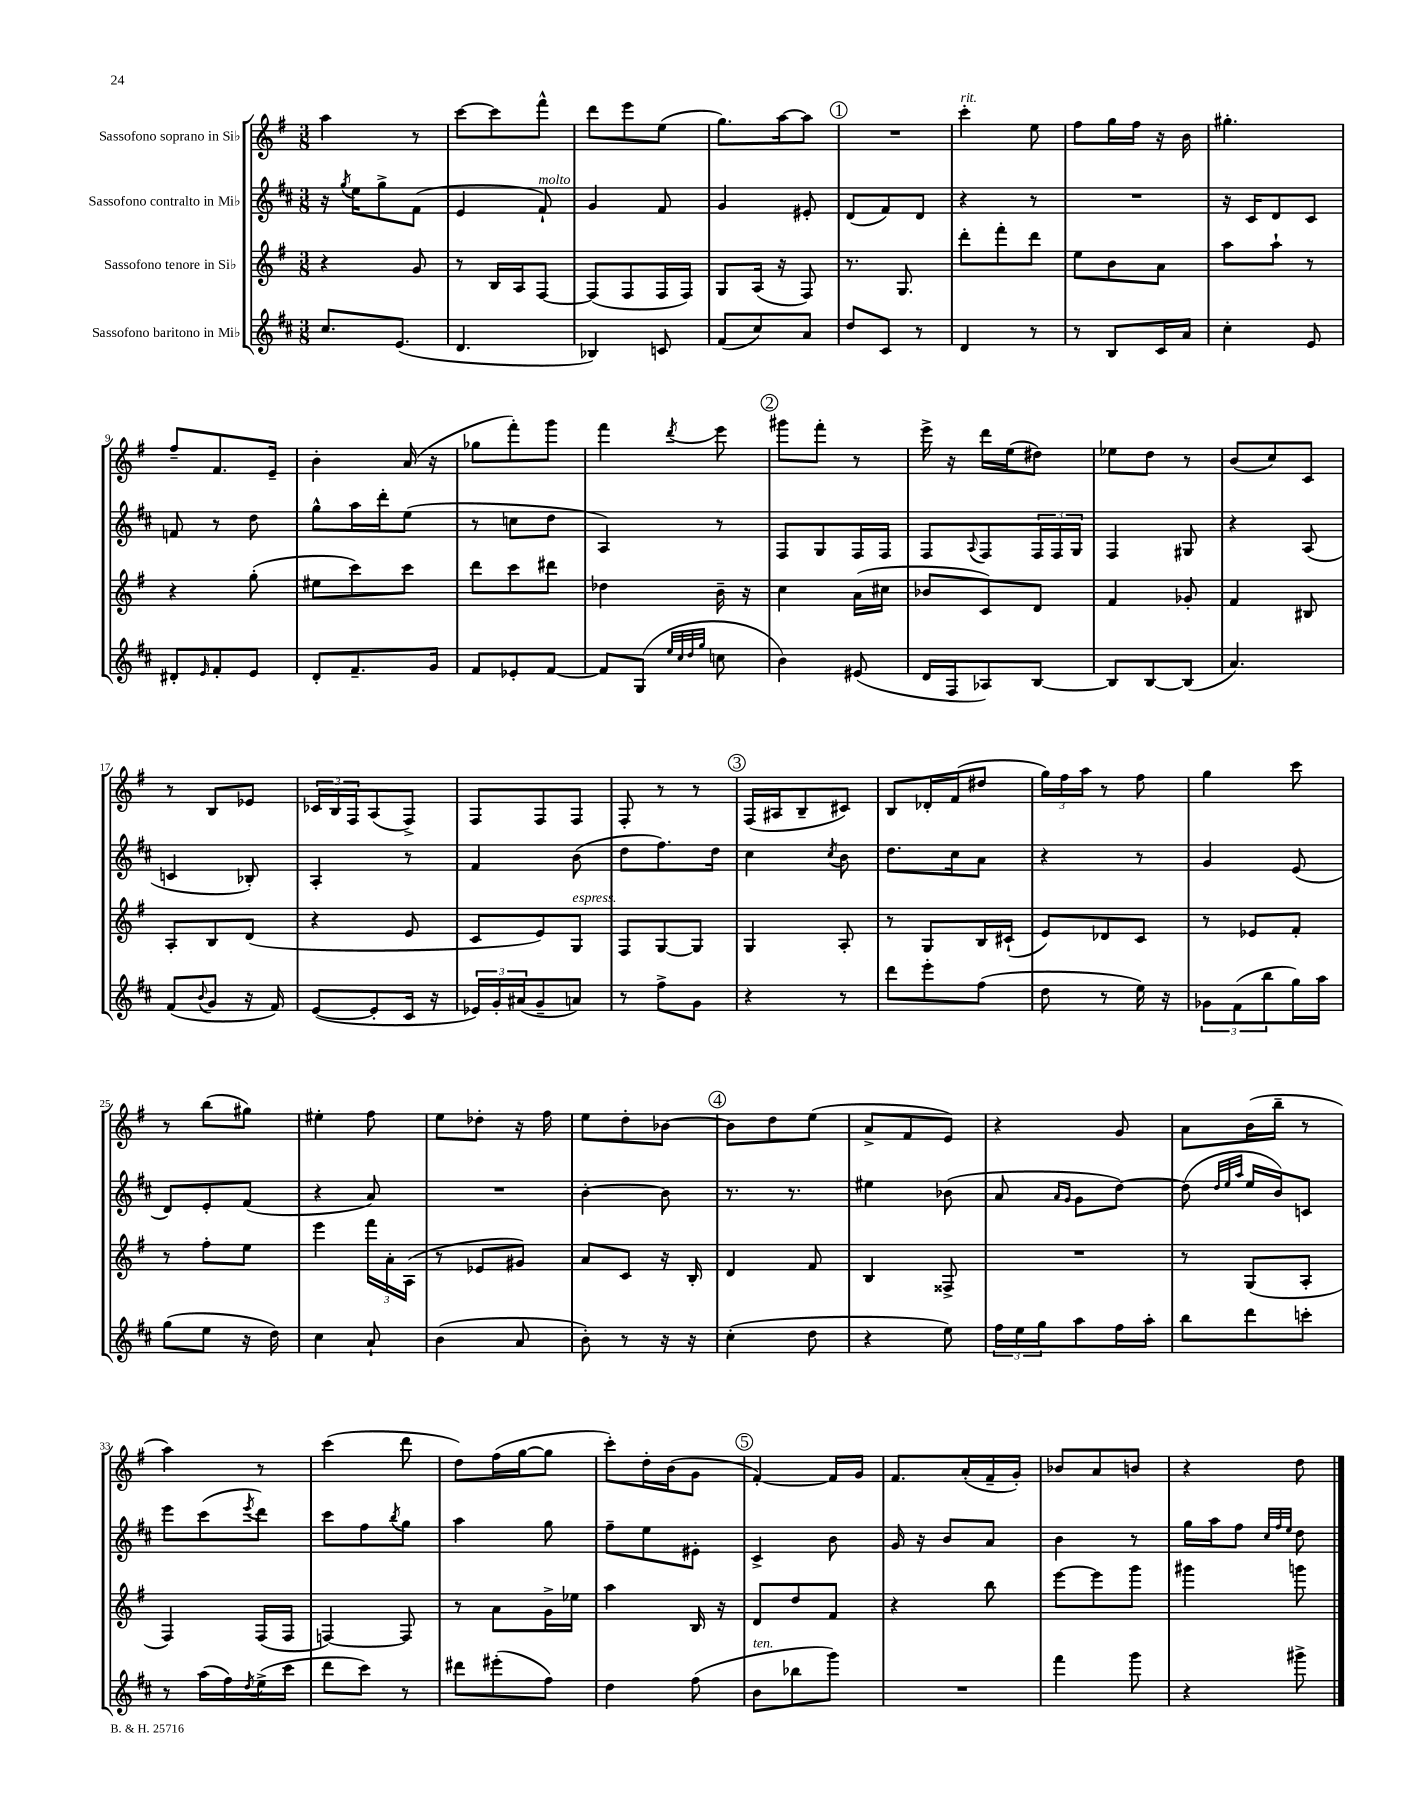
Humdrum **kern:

**kern	**kern	**kern	**kern
*part4	*part3	*part2	*part1
*staff4	*staff3	*staff2	*staff1
*I"Sassofono baritono in Mi♭	*I"Sassofono tenore in Si♭	*I"Sassofono contralto in Mi♭	*I"Sassofono soprano in Si♭
*clefG2	*clefG2	*clefG2	*clefG2
*k[f#c#]	*k[f#]	*k[f#c#]	*k[f#]
*M3/8	*M3/8	*M3/8	*M3/8
=1	=1	=1	=1
8.cc#/L	4r	16r	4aa\
.	.	8qgg/	.
.	.	16ee\KL	.
.	.	8gg^\	.
(8.e/J	.	.	.
.	8g/	(8f#\J	8r
=2	=2	=2	=2
4.d/	8r	4e/	[8ccc\L
.	16B/LL	.	8ccc\]
.	16A/J	.	.
!	!	!LO:TX:a:i:t=molto	!
.	[8F#/J	8f#`/)	8fff#^^\J
=3	=3	=3	=3
4B-X/)	(8F#/L]	4g/	8ddd\L
.	8F#/	.	8eee\
8cn/	16F#/L	8f#/	(8ee\J
.	16F#/JJ)	.	.
=4	=4	=4	=4
(8f#/L	8G/L	4g/	8.gg\L)
8cc#/)	(16A/Jk	.	.
.	16r	.	[16aa\k
8a/J	8F#/)	8e#X'/	8aa\J]
!!LO:REH:place=s1:t=1
=5	=5	=5	=5
8dd/L	8.r	(8d/L	4.r
8c#/J	.	8f#/)	.
.	8.G/	.	.
8r	.	8d/J	.
=6	=6	=6	=6
!	!	!	!LO:TX:a:i:t=rit.
4d/	8ddd'\L	4r	4ccc'\
.	8fff#'\	.	.
8r	8ddd\J	8r	8ee\
=7	=7	=7	=7
8r	8ee\L	4.r	8ff#\L
8B/L	8b\	.	16gg\L
.	.	.	16ff#\JJ
16c#/L	8a\J	.	16r
16a/JJ	.	.	16b\
=8	=8	=8	=8
4cc#'\	8aa\L	16r	4.gg#X'\
.	.	16c#/KL	.
.	8aa`\J	8d/	.
8e/	8r	8c#/J	.
!!LO:LB:g=z
=9	=9	=9	=9
8d#X'/L	4r	8fn/	8ff#~/L
16qqe/	.	.	.
8f#'/	.	8r	8.f#/
8e/J	(8gg'\	8dd\	.
.	.	.	16e~/Jk
=10	=10	=10	=10
8d'/L	8ee#X\L	8gg^^\L	4b'\
8.f#~/	8ccc\)	16aa\L	.
.	.	16ddd'\J	.
.	8ccc\J	(8ee\J	(16a/
16g/Jk	.	.	16r
=11	=11	=11	=11
8f#/L	8ddd\L	8r	8gg-X\L
8e-X'/	8ccc\	8ccn\L	8fff#'\)
[8f#/J	8ddd#X\J	8dd\J	8ggg\J
=12	=12	=12	=12
8f#/L]	4dd-X\	4A/)	4fff#\
(8G/J	.	.	.
32qqee/LLL	.	.	.
32qqcc#/	.	.	.
32qqdd/	.	.	.
32qqgg/JJJ	.	.	8qddd/
8ccn\	16b~\	8r	8eee\
.	16r	.	.
!!LO:REH:place=s1:t=2
=13	=13	=13	=13
4b\)	4cc\	8F#/L	8ggg#X\L
.	.	8G/	8fff#'\J
(8e#X/	(16a\LL	16F#/L	8r
.	16cc#X\JJ	16F#/JJ	.
=14	=14	=14	=14
16d/LL	8b-X/L	8F#/L	16eee^\
16F#/J	.	.	16r
.	.	8qqA/	.
8A-X/)	8c/)	8F#/	16ddd\LL
.	.	.	(16ee\J
[8B/J	8d/J	24F#/L	8dd#X\J)
.	.	24F#/	.
.	.	24G/JJ	.
=15	=15	=15	=15
8B/L]	4f#/	4F#/	8ee-X\L
[8B/	.	.	8dd\J
(8B/J]	8g-X'/	8G#X/	8r
=16	=16	=16	=16
4.a/)	4f#/	4r	(8b/L
.	.	.	8cc/)
.	8B#X/	(8A/	8c/J
!!LO:LB:g=z
=17	=17	=17	=17
(8f#/L	8A'/L	4cn/	8r
8qqb/	.	.	.
8g/J	8B/	.	8B/L
16r	(8d/J	8B-X'/)	8e-X/J
16f#/)	.	.	.
=18	=18	=18	=18
([8e/L	4r	4A'/	24c-X/LL
.	.	.	24B/
.	.	.	24F#/J
8e'/]	.	.	(8A/
16c#/Jk	8e/	8r	8F#^/J)
16r	.	.	.
=19	=19	=19	=19
24e-X/LL)	8c/L	4f#/	8F#/L
24g'/	.	.	.
(24a#X/J	.	.	.
8g~/	8e/)	.	8F#/
!	!LO:TX:a:i:t=espress.	!	!
8an/J)	8G/J	(8b\	8F#/J
=20	=20	=20	=20
8r	8F#/L	8dd\L	8F#'/
8ff#^\L	[8G/	8.ff#\)	8r
8g\J	8G/J]	.	8r
.	.	16dd\Jk	.
!!LO:REH:place=s1:t=3
=21	=21	=21	=21
4r	4G/	4cc#\	(16F#/LL
.	.	.	16A#X/J
.	.	.	8B~/
.	.	8qcc#/	.
8r	8A'/	8b\	8c#X/J)
=22	=22	=22	=22
8ddd\L	8r	8.dd\L	8B/L
8eee'\	8G/L	.	16d-X'/L
.	.	16cc#\k	(16f#/J
(8ff#\J	16B/L	8a\J	8dd#X/J
.	(16c#X`/JJ	.	.
=23	=23	=23	=23
8dd\	8e/L)	4r	24gg\LL)
.	.	.	24ff#\
.	.	.	24aa\JJ
8r	8d-X/	.	8r
16ee\)	8c/J	8r	8ff#\
16r	.	.	.
=24	=24	=24	=24
12g-X\L	8r	4g/	4gg\
(12f#\	.	.	.
.	8e-X/L	.	.
12bb\	.	.	.
16gg\L)	8f#'/J	(8e/	8ccc\
16aa\JJ	.	.	.
!!LO:LB:g=z
=25	=25	=25	=25
(8gg\L	8r	8d/L)	8r
8ee\J	8ff#'\L	8e'/	(8bb\L
16r	8ee\J	(8f#/J	8gg#X\J)
16dd\)	.	.	.
=26	=26	=26	=26
4cc#\	4eee\	4r	4ee#X'\
8a`/	24fff#\LL	8a/)	8ff#\
.	24a'\	.	.
.	(24A\JJ	.	.
=27	=27	=27	=27
(4b\	8r	4.r	8ee\L
.	8e-X/L	.	8dd-X'\J
8a/	8g#X/J)	.	16r
.	.	.	16ff#\
=28	=28	=28	=28
8b'\)	8a/L	[4b'\	8ee\L
8r	8c/J	.	8dd'\
16r	16r	8b\]	[8b-X\J
16r	16B'/	.	.
!!LO:REH:place=s1:t=4
=29	=29	=29	=29
(4cc#'\	4d/	8.r	8b-\L]
.	.	.	8dd\
.	.	8.r	.
8dd\	8f#/	.	(8ee\J
=30	=30	=30	=30
4r	4B/	4ee#X\	8a^/L
.	.	.	8f#/
8ee\)	8F##X^/	(8b-X\	8e/J)
=31	=31	=31	=31
24ff#\LL	4.r	8a/	4r
24ee\	.	.	.
24gg\J	.	.	.
.	.	16qqa/LL	.
.	.	16qqg/JJ	.
8aa\	.	8g\L	.
16ff#\L	.	[8dd\J)	8g/
16aa'\JJ	.	.	.
=32	=32	=32	=32
8bb\L	8r	(8dd\]	8a\L
.	.	32qqdd/LLL	.
.	.	32qqee/	.
.	.	32qqaa/JJJ	.
8ddd\	(8G/L	16ee/LL	(16b\L
.	.	16b/J)	16bb~\JJ
8cccn'\J	8A'/J	8cn/J	8r
!!LO:LB:g=z
=33	=33	=33	=33
8r	4F#/)	8eee\L	4aa\)
(16aa\LL	.	(8ccc#\	.
16ff#\)	.	.	.
8qdd/	.	8qeee/	.
(16ee^\	(16F#/LL	8ddd\J)	8r
16ccc#\JJ	16F#/JJ	.	.
=34	=34	=34	=34
8ddd\L	[4Fn/)	8ccc#\L	(4ccc\
8ccc#\J)	.	8ff#\	.
.	.	8qbb/	.
8r	8F/]	8gg\J	8ddd\
=35	=35	=35	=35
8ddd#X\L	8r	4aa\	8dd\L)
(8eee#X'\	8a\L	.	(16ff#\L
.	.	.	[16gg\J
8ff#\J)	16g^\L	8gg\	8gg\J]
.	16ee-X\JJ	.	.
=36	=36	=36	=36
4dd\	4aa\	8ff#~\L	8ccc'\L)
.	.	8ee\	16dd'\L
.	.	.	(16b\J
(8ff#\	16B/	8e#X'\J	8g\J
.	16r	.	.
!!LO:REH:place=s1:t=5
=37	=37	=37	=37
!LO:TX:a:i:t=ten.	!	!	!
8b\L	8d/L	4c#^/	[4f#'/)
8bb-X\	8dd/	.	.
8ggg\J)	8f#/J	8b\	16f#/LL]
.	.	.	16g/JJ
=38	=38	=38	=38
4.r	4r	16g/	8.f#/L
.	.	16r	.
.	.	8b/L	.
.	.	.	(16a'/L
.	8bb\	8a/J	16f#~/
.	.	.	16g'/JJ)
=39	=39	=39	=39
4fff#\	[8eee\L	4b\	8b-X/L
.	8eee\]	.	8a/
8ggg\	8ggg\J	8r	8bn/J
=40	=40	=40	=40
4r	4ggg#X\	16gg\LL	4r
.	.	16aa\J	.
.	.	8ff#\J	.
.	.	32qqcc#/LLL	.
.	.	32qqff#/	.
.	.	32qqee/JJJ	.
8ggg#X^\	8gggn\	8dd\	8dd\
==	==	==	==
*-	*-	*-	*-
